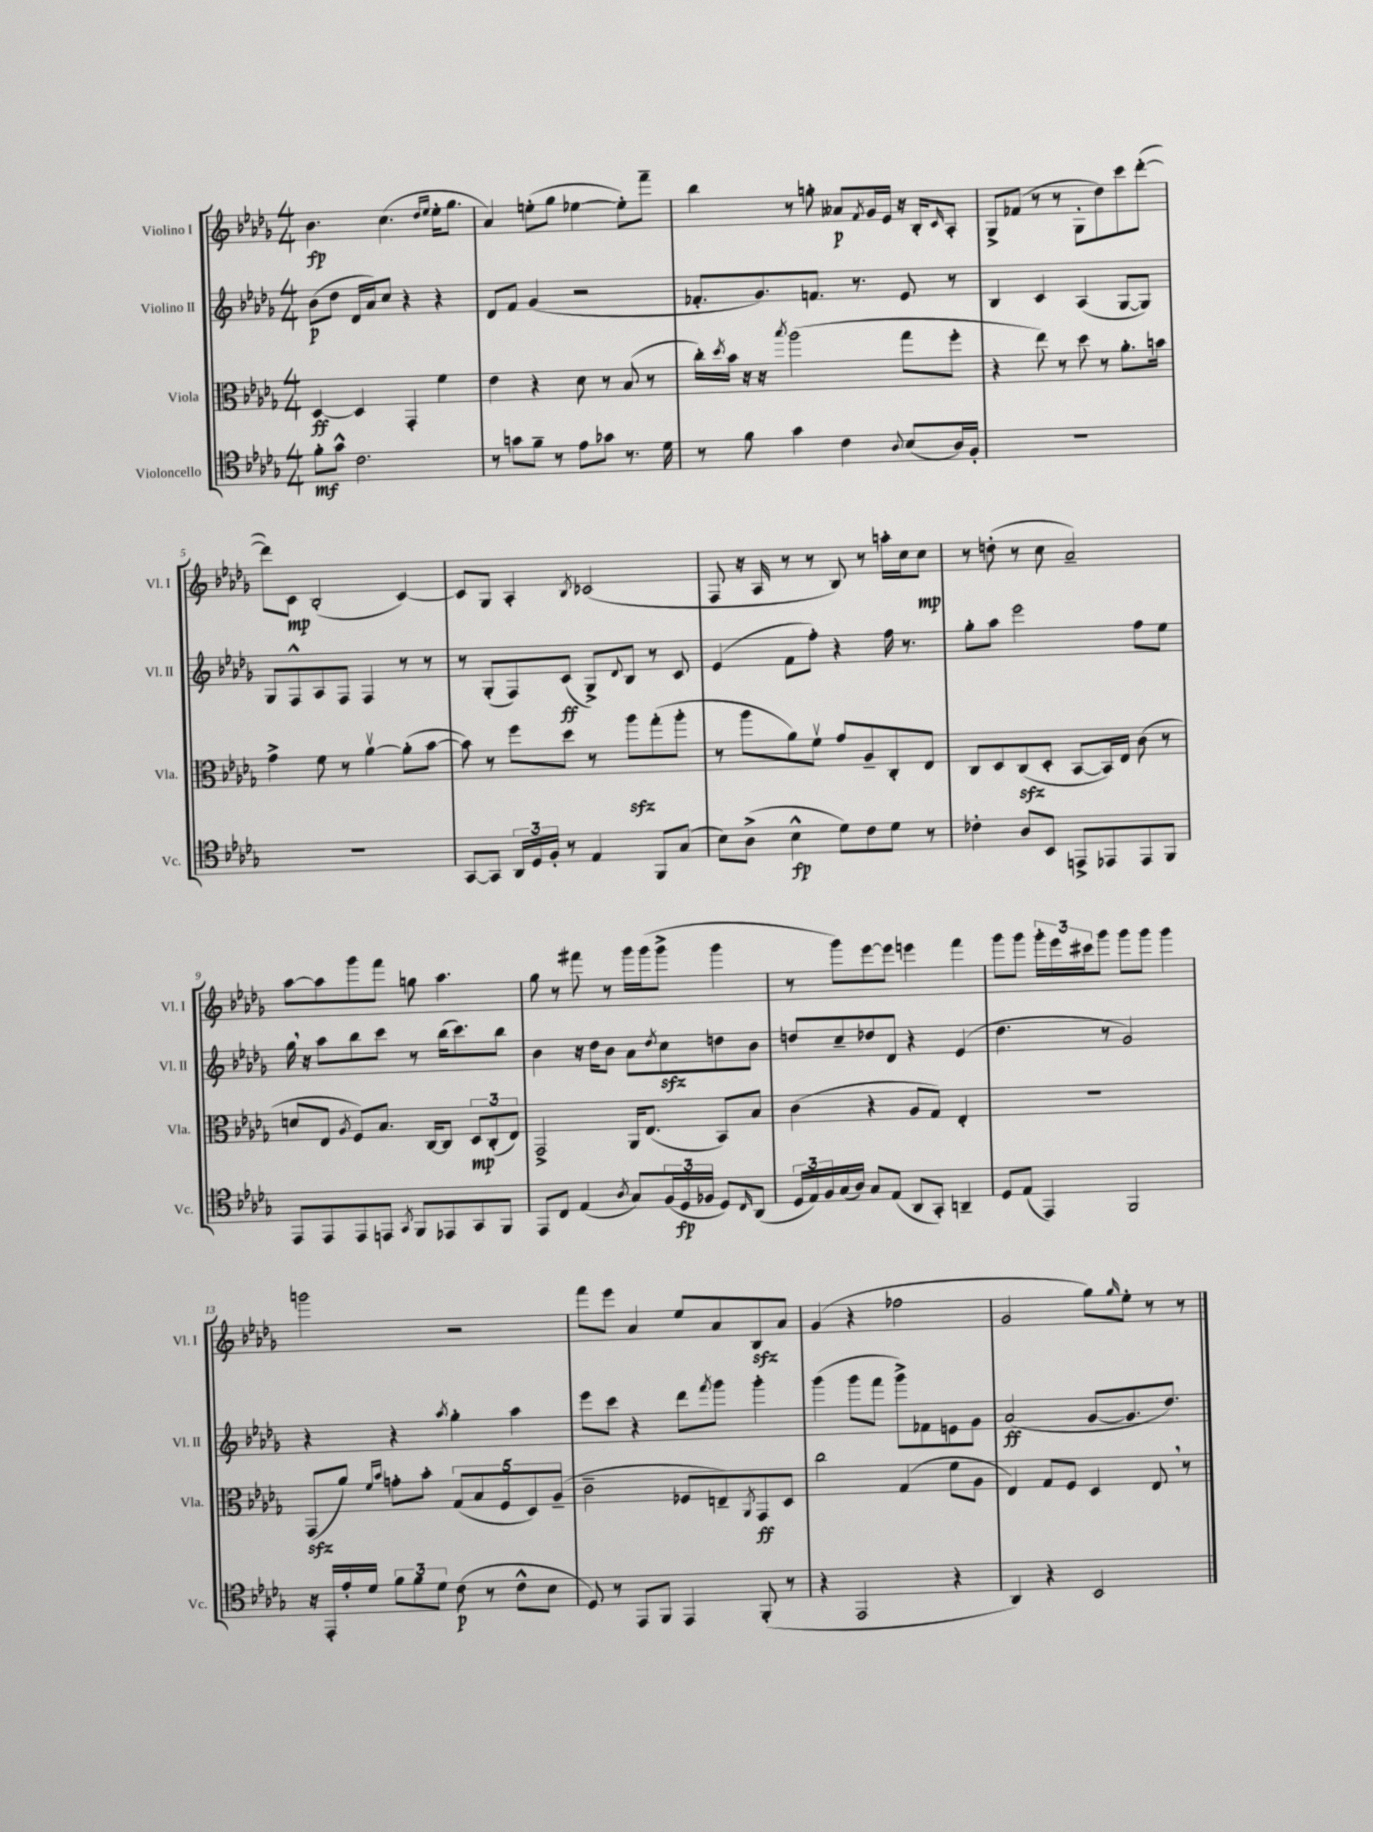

**kern	**dynam	**kern	**dynam	**kern	**dynam	**kern	**dynam
*part4	*part4	*part3	*part3	*part2	*part2	*part1	*part1
*staff4	*staff4	*staff3	*staff3	*staff2	*staff2	*staff1	*staff1
*I"Violoncello	*	*I"Viola	*	*I"Violino II	*	*I"Violino I	*
*I'Vc.	*	*I'Vla.	*	*I'Vl. II	*	*I'Vl. I	*
*clefC4	*	*clefC3	*	*clefG2	*	*clefG2	*
*k[b-e-a-d-g-]	*	*k[b-e-a-d-g-]	*	*k[b-e-a-d-g-]	*	*k[b-e-a-d-g-]	*
*M4/4	*	*M4/4	*	*M4/4	*	*M4/4	*
=1	=1	=1	=1	=1	=1	=1	=1
8f'\L	mf	[4D-/	ff	(8b-\L	p	4.b-\	fp
8g-^^\J	.	.	.	8dd-\J	.	.	.
2.c\	.	4D-/]	.	16d-/LL	.	.	.
.	.	.	.	16a-/J)	.	.	.
.	.	.	.	8cc/J	.	(4.cc\	.
.	.	4GG-'/	.	4r	.	.	.
.	.	.	.	.	.	16qqdd-/LL	.
.	.	.	.	.	.	16qqee-/JJ	.
.	.	4f\	.	4r	.	16ee-'\KL	.
.	.	.	.	.	.	8.gg-\J	.
=2	=2	=2	=2	=2	=2	=2	=2
8r	.	4e-\	.	8d-/L	.	4a-/)	.
8gn\L	.	.	.	8f/J	.	.	.
8f~\J	.	4r	.	(4g-/	.	(8een'\L	.
8r	.	.	.	.	.	8gg-\J	.
8e-\L	.	8d-\	.	2r	.	[4ee-X\	.
8g-X\J	.	8r	.	.	.	.	.
8.r	.	(8B-/	.	.	.	8ee-'\L])	.
.	.	8r	.	.	.	8fff~\J	.
16d-\	.	.	.	.	.	.	.
=3	=3	=3	=3	=3	=3	=3	=3
8r	.	16cc'\LL)	.	8.f-X'/L	.	4bb-\	.
.	.	8qdd-/	.	.	.	.	.
.	.	16b-\JJ	.	.	.	.	.
8f\	.	16r	.	.	.	.	.
.	.	16r	.	8.g-/)	.	.	.
.	.	8qbb-/	.	.	.	.	.
4g-\	.	(2aa-\	.	.	.	8r	.
.	.	.	.	8.fn/J	.	8ggn'\	.
4c\	.	.	.	.	.	8a--X/L	p
.	.	.	.	8.r	.	.	.
.	.	.	.	.	.	8qf/	.
.	.	.	.	.	.	16g-/L	.
.	.	.	.	.	.	16e-/JJ	.
8qqA-/	.	.	.	.	.	.	.
(8B-/L	.	8gg-\L	.	8e-/	.	16r	.
.	.	.	.	.	.	16B-'/KL	.
.	.	.	.	.	.	16qqc/	.
16A-/L)	.	8ff'\J	.	8r	.	8A-'/J	.
16F'/JJ	.	.	.	.	.	.	.
=4	=4	=4	=4	=4	=4	=4	=4
1r	.	4r	.	4B-/	.	8G-^/L	.
.	.	.	.	.	.	(8f-X/J	.
.	.	8ee-\)	.	4c/	.	8r	.
.	.	8r	.	.	.	8r	.
.	.	8dd-\	.	(4A-/	.	8G-'\L	.
.	.	8r	.	.	.	8dd-\)	.
.	.	8.a-'\L	.	[8G-/L	.	8ccc\	.
.	.	.	.	8G-/J])	.	([8ddd-'\J	.
.	.	16bn\Jk	.	.	.	.	.
!!LO:LB:g=z
=5	=5	=5	=5	=5	=5	=5	=5
1r	.	4g-^\	.	8G-/L	.	8ddd-\L])	.
.	.	.	.	8F^^/	.	8c\J	mp
.	.	8f\	.	8A-/	.	(2B-'/	.
.	.	8r	.	8F/J	.	.	.
.	.	[4a-v\	.	4F/	.	.	.
.	.	(8a-'\L]	.	8r	.	[4c/)	.
.	.	[8b-\J	.	8r	.	.	.
=6	=6	=6	=6	=6	=6	=6	=6
[8GG-/L	.	8b-\])	.	8r	.	8c/L]	.
8GG-/J]	.	8r	.	(8G-'/L	.	8G-/J	.
24AA-/LL	.	8ff\L	.	8F/)	.	4A-'/	.
24D-/	.	.	.	.	.	.	.
24F'/JJ	.	.	.	.	.	.	.
8r	.	8dd-\J	.	(8c/J	ff	.	.
.	.	.	.	.	.	8qB-/	.
4E-/	.	8r	.	8G-^/L)	.	(2c-X/	.
.	.	.	.	8qqd-/	.	.	.
.	.	8aa-zz\L	.	8B-/J	.	.	.
8FF/L	.	(8gg-'\	.	8r	.	.	.
(8G-/J	.	8aa-'\J	.	8c/	.	.	.
=7	=7	=7	=7	=7	=7	=7	=7
8B-\L)	.	8r	.	(4e-/	.	8F/	.
(8A-^\J	.	8aa-\L	.	.	.	16r	.
.	.	.	.	.	.	16A-/	.
4B-^^\	fp	8a-\)	.	8f\L	.	8r	.
.	.	8fv\J	.	8ff'\J)	.	8r	.
8d-\L)	.	8g-/L	.	4r	.	8B-/)	.
8c\	.	8A-~/	.	.	.	8r	.
8d-\J	.	8C'/	.	16ff\	.	16aan'\LL	.
.	.	.	.	8.r	.	16cc\J	.
8r	.	8E-/J	.	.	.	8cc\J	mp
=8	=8	=8	=8	=8	=8	=8	=8
4c-X'\	.	8C/L	.	8gg-'\L	.	8r	.
.	.	8D-/	.	8aa-\J	.	(8ddn'\	.
8A-/L	.	(8Czz/	.	2eee-\	.	8r	.
8BB-/J	.	8D-'/J	.	.	.	8cc\	.
8EEn^/L	.	[8BB-/L	.	.	.	2a-~/)	.
8EE-X/	.	16BB-/L])	.	.	.	.	.
.	.	16E-/JJ	.	.	.	.	.
8EE-/	.	(8c\	.	8ff\L	.	.	.
8FF/J	.	8r	.	8ee-\J	.	.	.
!!LO:LB:g=z
=9	=9	=9	=9	=9	=9	=9	=9
8EE-/L	.	8dn/L	.	16gg-,\	.	[8aa-\L	.
.	.	.	.	16r	.	.	.
8EE-/	.	8E-/J	.	8aa-\L	.	8aa-\]	.
.	.	8qA-/	.	.	.	.	.
8EE-/	.	8F/L)	.	8bb-\	.	8ggg-\	.
8EEn/J	.	8.B-/J	.	8ccc\J	.	8fff\J	.
8qGG-/	.	.	.	.	.	.	.
8FF/L	.	.	.	8r	.	8ggn\	.
.	.	[16C/KL	.	.	.	.	.
8EE-X/	.	8C/J]	.	(16bb-\KL	.	4.aa-\	.
.	.	.	.	8.ccc\)	.	.	.
8GG-/	.	12D-/L	mp	.	.	.	.
.	.	(12C'/	.	.	.	.	.
8FF/J	.	.	.	8bb-\J	.	.	.
.	.	12E-/J)	.	.	.	.	.
=10	=10	=10	=10	=10	=10	=10	=10
8EE-/L	.	2GG-^/	.	4b-\	.	8gg-\	.
8C/J	.	.	.	.	.	8r	.
(4E-/	.	.	.	16r	.	8fff#X\	.
.	.	.	.	16dd-\KL	.	.	.
.	.	.	.	8b-\J	.	8r	.
8qA-/	.	.	.	.	.	.	.
8G-/L)	.	16AA-/KL	.	8a-\L	.	16ggg-\LL	.
.	.	(8.E-/J	.	.	.	(16ggg-\J	.
.	.	.	.	8qdd-/	.	.	.
(24F/L	.	.	.	8cczz\	.	8ggg-^\J	.
24D-/	fp	.	.	.	.	.	.
24F-X/JJ	.	.	.	.	.	.	.
8D-/L)	.	8BB-/L)	.	8ddn\	.	4ggg-\	.
16qqC/	.	.	.	.	.	.	.
(8AA-/J	.	8B-/J	.	8b-\J	.	.	.
=11	=11	=11	=11	=11	=11	=11	=11
24D-/LL	.	(4c\	.	8ddn/L	.	8r	.
24E-/)	.	.	.	.	.	.	.
24F/	.	.	.	.	.	.	.
(16G-/	.	.	.	8cc~/	.	8ggg-\L)	.
16A-/JJ)	.	.	.	.	.	.	.
8G-/L	.	4r	.	8dd-X/	.	[8eee-\	.
(8E-/J	.	.	.	8d-/J	.	8eee-\J]	.
8AA-/L	.	8A-/L	.	4r	.	4eeen\	.
8GG-'/J)	.	8G-/J)	.	.	.	.	.
4AAn~/	.	4E-'/	.	(4e-/	.	4fff\	.
=12	=12	=12	=12	=12	=12	=12	=12
8D-/L	.	1r	.	4.dd-\	.	8ggg-\L	.
(8E-/J	.	.	.	.	.	8ggg-\J	.
4EE-/)	.	.	.	.	.	24ggg-'\LL	.
.	.	.	.	.	.	24eee-\	.
.	.	.	.	.	.	24ccc#X\J	.
.	.	.	.	8r	.	8ggg-\J	.
2FF/	.	.	.	2g-/)	.	8ggg-\L	.
.	.	.	.	.	.	8ggg-\J	.
.	.	.	.	.	.	4ggg-\	.
!!LO:LB:g=z
=13	=13	=13	=13	=13	=13	=13	=13
16r	.	(8GG-zz/L	.	4r	.	2gggn\	.
16EE-'/LL	.	.	.	.	.	.	.
16e-'/	.	8a-/J)	.	.	.	.	.
16d-/JJ	.	.	.	.	.	.	.
.	.	16qqf/LL	.	.	.	.	.
.	.	16qqb-/JJ	.	.	.	.	.
12f\L	.	8gn'\L	.	4r	.	.	.
12f\	.	.	.	.	.	.	.
.	.	8b-'\J	.	.	.	.	.
12d-\J	.	.	.	.	.	.	.
.	.	.	.	8qaa-/	.	.	.
(8c\	p	(10G-/L	.	4gg-'\	.	2r	.
.	.	10B-/	.	.	.	.	.
8r	.	.	.	.	.	.	.
.	.	10F/	.	.	.	.	.
8c^^\L	.	.	.	4aa-\	.	.	.
.	.	10D-/)	.	.	.	.	.
8B-\J	.	.	.	.	.	.	.
.	.	(10A-~/J	.	.	.	.	.
=14	=14	=14	=14	=14	=14	=14	=14
8D-/)	.	2c~\	.	8eee-\L	.	8fff\L	.
8r	.	.	.	8ccc\J	.	8eee-\J	.
8EE-/L	.	.	.	4r	.	4a-/	.
8FF/J	.	.	.	.	.	.	.
4EE-/	.	8F-X/L	.	8ddd-\L	.	8ee-/L	.
.	.	.	.	8qfff/	.	.	.
.	.	8En~/)	.	8ggg-\J	.	8a-/	.
.	.	8qAA-/	.	.	.	.	.
(8FF'/	.	8GG-/	ff	4ggg-'\	.	8B-zz/	.
8r	.	8D-/J	.	.	.	8a-/J	.
=15	=15	=15	=15	=15	=15	=15	=15
4r	.	2cc\	.	(4ggg-\	.	(4g-/	.
2EE-/	.	.	.	8ggg-\L	.	4r	.
.	.	.	.	8fff\J	.	.	.
.	.	(4G-/	.	8ggg-^\L)	.	2ff-X\	.
.	.	.	.	8f-X\	.	.	.
4r	.	8f\L	.	8en\	.	.	.
.	.	8A-\J	.	8g-\J	.	.	.
=16	=16	=16	=16	=16	=16	=16	=16
4AA-/)	.	4E-/)	.	(2a-/	ff	2g-/	.
4r	.	8G-/L	.	.	.	.	.
.	.	8F/J	.	.	.	.	.
2BB-/	.	4D-/	.	[8g-/L	.	8gg-\L)	.
.	.	.	.	.	.	16qqgg-/	.
.	.	.	.	8.g-/]	.	8ee-'\J	.
.	.	8E-,/	.	.	.	8r	.
.	.	.	.	8.dd-/J)	.	.	.
.	.	8r	.	.	.	8r	.
==	==	==	==	==	==	==	==
*-	*-	*-	*-	*-	*-	*-	*-
